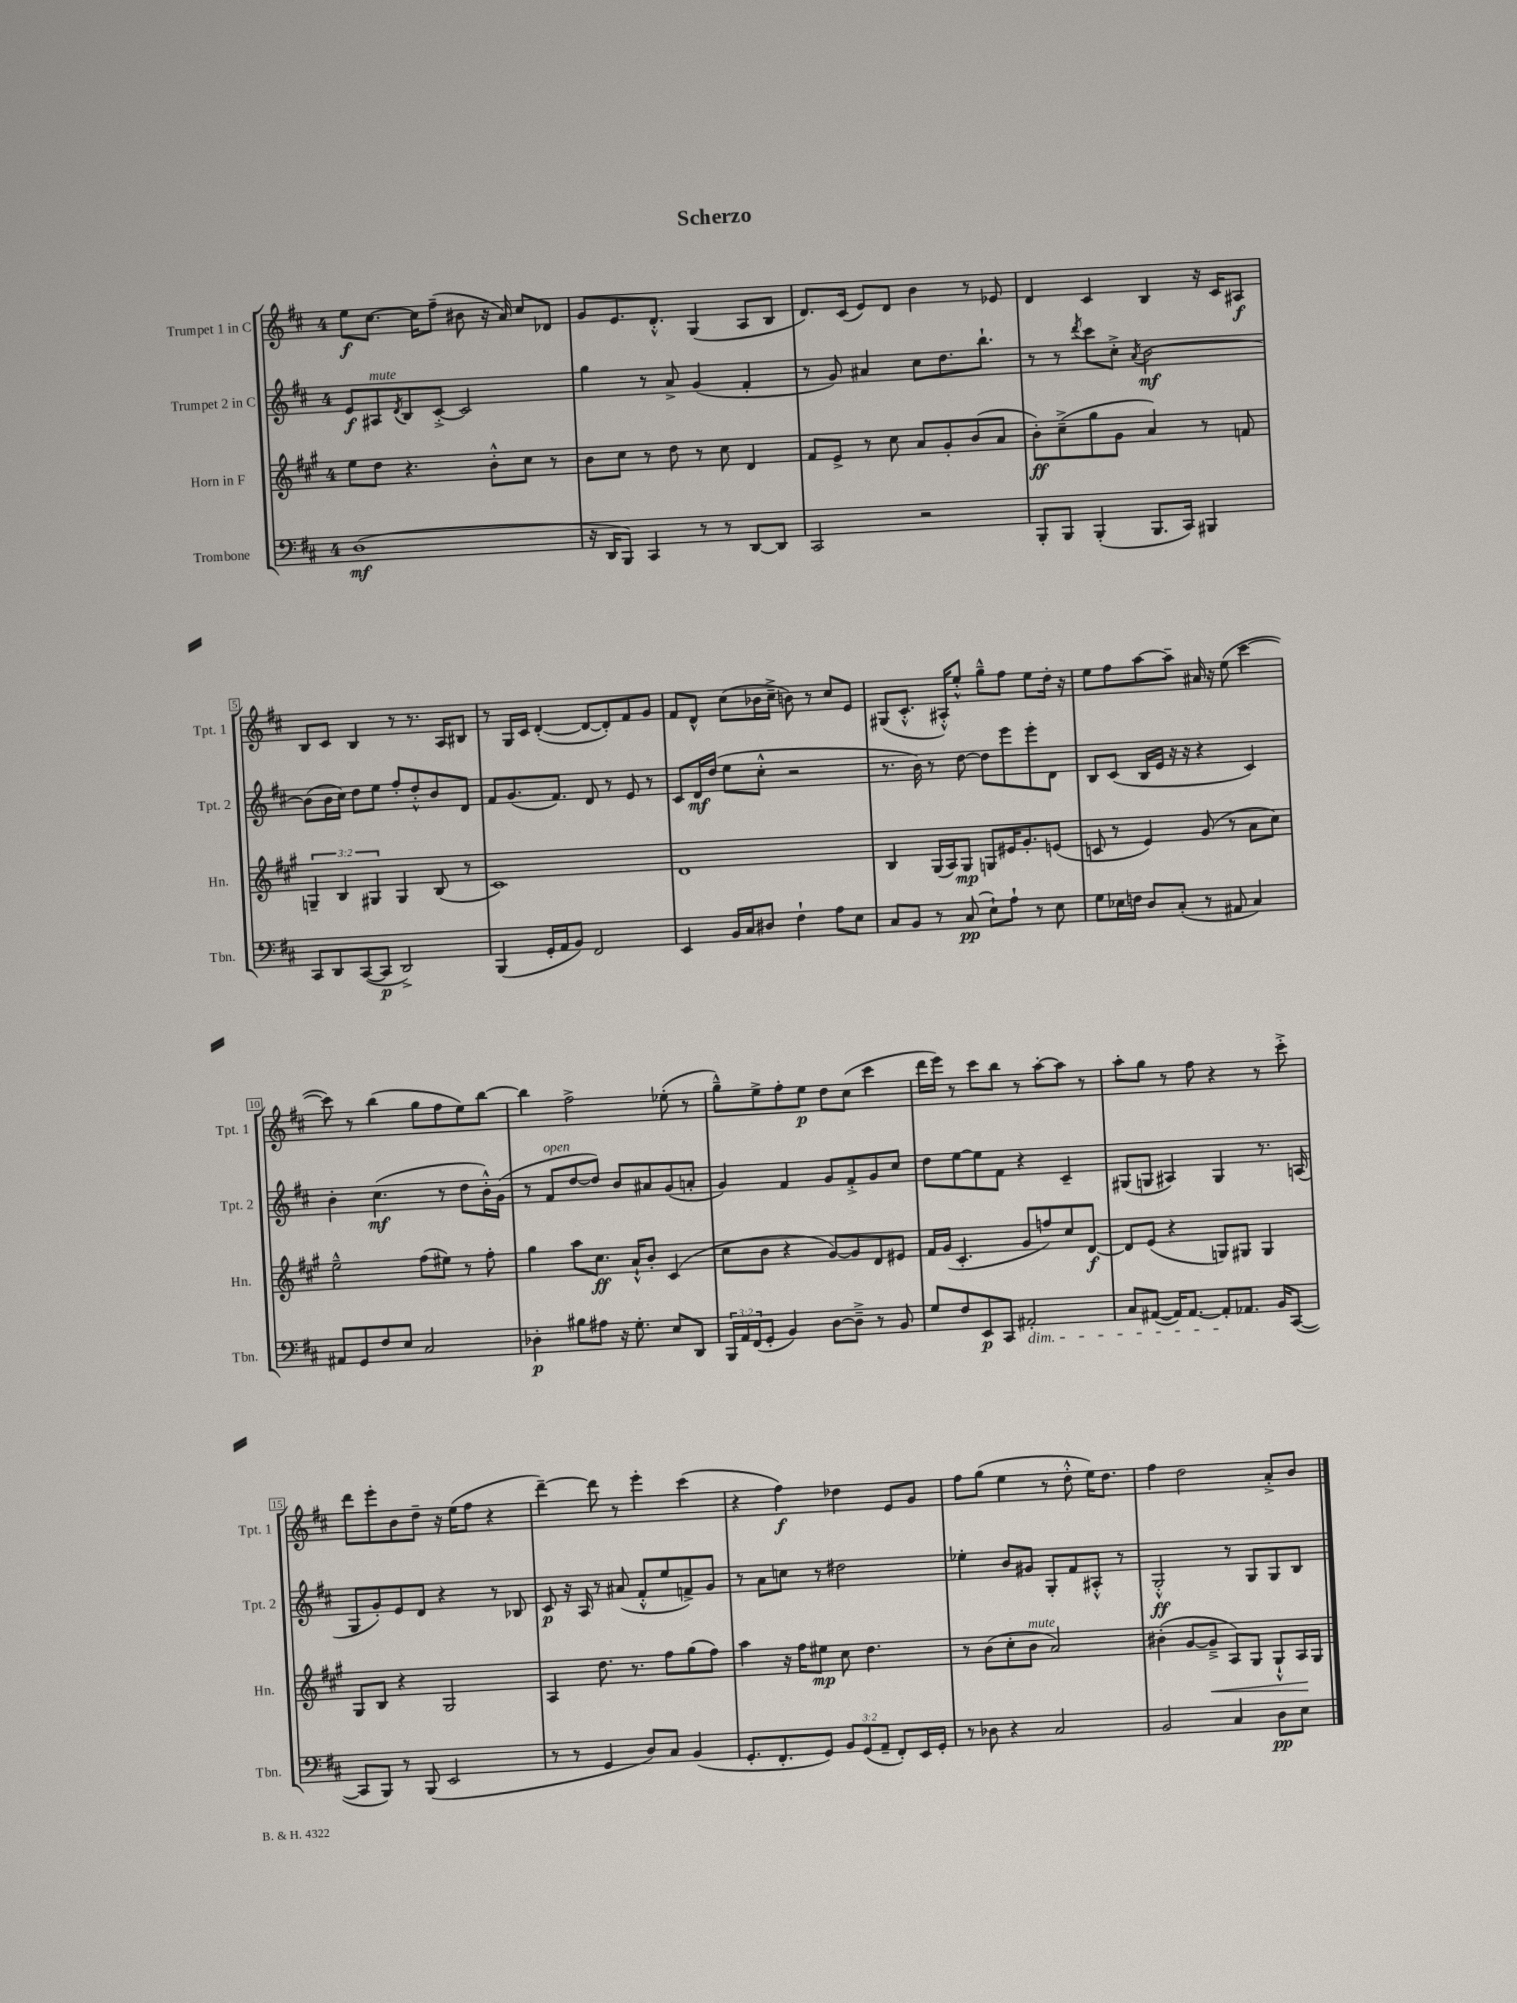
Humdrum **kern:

**kern	**dynam	**kern	**dynam	**kern	**dynam	**kern	**dynam
*part4	*part4	*part3	*part3	*part2	*part2	*part1	*part1
*staff4	*staff4	*staff3	*staff3	*staff2	*staff2	*staff1	*staff1
*I"Trombone	*	*I"Horn in F	*	*I"Trumpet 2 in C	*	*I"Trumpet 1 in C	*
*I'Tbn.	*	*I'Hn.	*	*I'Tpt. 2	*	*I'Tpt. 1	*
*clefF4	*	*clefG2	*	*clefG2	*	*clefG2	*
*k[f#c#]	*	*k[f#c#g#]	*	*k[f#c#]	*	*k[f#c#]	*
*M4/4	*	*M4/4	*	*M4/4	*	*M4/4	*
=1	=1	=1	=1	=1	=1	=1	=1
(1D	mf	8ee\L	.	8e/L	f	8ee\L	f
!	!	!	!	!LO:TX:a:i:t=mute	!	!	!
.	.	8dd\J	.	8A#X/	.	[8.cc#\J	.
.	.	.	.	8qd/	.	.	.
.	.	4.r	.	8B/	.	.	.
.	.	.	.	.	.	16cc#\KL]	.
.	.	.	.	[8c#'^/J	.	(8ff#~\J	.
.	.	.	.	2c#/]	.	8b#X\	.
.	.	8b'^^\L	.	.	.	16r	.
.	.	.	.	.	.	16a/)	.
.	.	8cc#\J	.	.	.	8cc#/L	.
.	.	8r	.	.	.	8d-X/J	.
=2	=2	=2	=2	=2	=2	=2	=2
16r	.	8b\L	.	4gg\	.	8g/L	.
16DD/KL	.	.	.	.	.	.	.
8BBB/J)	.	8cc#\J	.	.	.	8.e/	.
4CC#/	.	8r	.	8r	.	.	.
.	.	.	.	.	.	8.d'^^/J	.
.	.	8dd\	.	8a^/	.	.	.
8r	.	8r	.	(4g/	.	(4G/	.
8r	.	8cc#\	.	.	.	.	.
[8DD/L	.	4d/	.	4f#'/	.	8A/L	.
8DD/J]	.	.	.	.	.	8B/J	.
=3	=3	=3	=3	=3	=3	=3	=3
2CC#/	.	8f#/L	.	8r	.	8.d/L)	.
.	.	8e^/J	.	8g/)	.	.	.
.	.	.	.	.	.	(16c#/Jk	.
.	.	8r	.	4a#X/	.	8e/L)	.
.	.	8cc#\	.	.	.	8d/J	.
2r	.	8a/L	.	8cc#\L	.	4b\	.
.	.	8g#'/	.	8.dd\	.	.	.
.	.	(8b/	.	.	.	8r	.
.	.	.	.	8.bb`\J	.	.	.
.	.	8a/J	.	.	.	8e-X/	.
=4	=4	=4	=4	=4	=4	=4	=4
8BBB'/L	.	8b'\L)	ff	8r	.	4d/	.
8BBB/J	.	(8cc#~^\	.	8r	.	.	.
.	.	.	.	8qddd/	.	.	.
(4BBB'/	.	8gg#\	.	8ccc#\L	.	4c#/	.
.	.	8g#\J	.	8cc#'^\J	.	.	.
.	.	.	.	8qa/	.	.	.
8.BBB/L	.	4a/)	.	[2b\	mf	4B/	.
16CC#/Jk)	.	.	.	.	.	.	.
4BBB#X/	.	8r	.	.	.	16r	.
.	.	.	.	.	.	16c#/KL	.
.	.	8fn/	.	.	.	8A#X/J	f
!!LO:LB:g=z
=5	=5	=5	=5	=5	=5	=5	=5
8CC#/L	.	6Gn~/	.	(8b\L]	.	8B/L	.
8DD/	.	.	.	16b\L	.	8c#/J	.
.	.	6B/	.	.	.	.	.
.	.	.	.	16cc#\JJ)	.	.	.
([8CC#/	.	.	.	8dd\L	.	4B/	.
.	.	6G#X/	.	.	.	.	.
8CC#/J]	p	.	.	8ee\J	.	.	.
2DD^/)	.	4G#/	.	8ff#'/L	.	8r	.
.	.	.	.	8dd'^^/	.	8.r	.
.	.	(8B/	.	8b/	.	.	.
.	.	.	.	.	.	16A/KL	.
.	.	8r	.	8d/J	.	8B#X/J	.
=6	=6	=6	=6	=6	=6	=6	=6
(4BBB/	.	1c#)	.	8f#/L	.	8r	.
.	.	.	.	(8.g/	.	16G/LL	.
.	.	.	.	.	.	16c#/JJ	.
16GG'/LL	.	.	.	.	.	([4d'/	.
16AA/J	.	.	.	8.f#/J)	.	.	.
8BB/J)	.	.	.	.	.	.	.
2FF#/	.	.	.	8d/	.	8d/L_	.
.	.	.	.	8r	.	8d'/])	.
.	.	.	.	8e/	.	8f#/	.
.	.	.	.	8r	.	8g/J	.
=7	=7	=7	=7	=7	=7	=7	=7
4EE/	.	1d	.	8c#/L	.	8f#/L	.
.	.	.	.	16d/L	mf	8d^^/J	.
.	.	.	.	(16dd/JJ	.	.	.
16BB/LL	.	.	.	8ee\L	.	(8cc#\L	.
16C#/J	.	.	.	.	.	.	.
8D#X/J	.	.	.	8cc#'^^\J	.	16b-X\L	.
.	.	.	.	.	.	16cc#~^\JJ	.
4F#`\	.	.	.	2r	.	8bn\)	.
.	.	.	.	.	.	8r	.
8A\L	.	.	.	.	.	8cc#/L	.
8E\J	.	.	.	.	.	8e/J	.
=8	=8	=8	=8	=8	=8	=8	=8
8C#/L	.	4B/	.	8.r	.	(8G#X/L	.
8BB/J	.	.	.	.	.	8.c#'^^/J	.
.	.	.	.	16b\)	.	.	.
8r	.	(16G#/LL	.	8r	.	.	.
.	.	16A/J)	.	.	.	16A#X'^^/KL)	.
(8C#/	pp	8G#/J	mp	[8dd\	.	8ee'^^/J	.
8E`\L)	.	8Gn/L	.	8dd\L]	.	8gg~^^\L	.
8A`\J	.	16e#X/K	.	8eee\	.	8ff#\J	.
.	.	8.g#'/	.	.	.	.	.
8r	.	.	.	8eee'\	.	8ee\L	.
8E\	.	(8en/J	.	8d\J	.	16dd'\Jk	.
.	.	.	.	.	.	16r	.
=9	=9	=9	=9	=9	=9	=9	=9
8G\L	.	8cn/	.	8B/L	.	8ee\L	.
16E-X\L	.	8r	.	(8c#/J	.	8ff#\	.
16Fn\JJ	.	.	.	.	.	.	.
8D/L	.	4e/)	.	16B/LL	.	[8aa\	.
.	.	.	.	16e/JJ	.	.	.
(8C#'/J	.	.	.	16r	.	8aa~\J]	.
.	.	.	.	16r	.	.	.
8r	.	(8g#/	.	4r	.	16a#X/	.
.	.	.	.	.	.	16r	.
8AA#X/	.	8r	.	.	.	(8ee\	.
4C#/)	.	8a\L	.	4c#/)	.	[4ccc#\	.
.	.	8cc#\J)	.	.	.	.	.
!!LO:LB:g=z
=10	=10	=10	=10	=10	=10	=10	=10
8AA#X/L	.	2ee~^^\	.	4b'\	.	8ccc#\])	.
8GG/	.	.	.	.	.	8r	.
8F#/	.	.	.	(4.cc#\	mf	(4bb\	.
8E/J	.	.	.	.	.	.	.
2C#/	.	(8ff#\L	.	.	.	8gg\L	.
.	.	8ee#X\J)	.	8r	.	8ff#\	.
.	.	8r	.	8dd\L	.	8ee\)	.
.	.	8ff#'\	.	16b'^^\L)	.	[8bb\J	.
.	.	.	.	(16g\JJ	.	.	.
=11	=11	=11	=11	=11	=11	=11	=11
4D-X'\	p	4gg#\	.	8r	.	4bb\]	.
!	!	!	!	!LO:TX:a:i:t=open	!	!	!
.	.	.	.	8f#/L	.	.	.
8B#X\L	.	8aa\L	.	[8dd/	.	2ff#^\	.
8A#X\J	.	8.cc#\J	ff	8dd/J])	.	.	.
16r	.	.	.	8b/L	.	.	.
8.G'\	.	16a`^^/KL	.	.	.	.	.
.	.	8b'/J	.	8a#X/	.	.	.
8E/L	.	(4c#/	.	(8g/	.	(8ee-X'\	.
8DD/J	.	.	.	8an'/J	.	8r	.
=12	=12	=12	=12	=12	=12	=12	=12
24BBB/LL	.	8cc#\L	.	4g/)	.	8gg~^^\L)	.
24AA/	.	.	.	.	.	.	.
(24FF#/J	.	.	.	.	.	.	.
8GG'/J	.	8b\J	.	.	.	8ee^\	.
4BB/)	.	4r	.	4f#/	.	8ff#'\	.
.	.	.	.	.	.	8ee\J	p
[8D\L	.	[8g#/L)	.	8g/L	.	8dd\L	.
8D~^\J]	.	8g#/]	.	8f#'^/	.	(8cc#\J	.
8r	.	8d/	.	8g/	.	4ccc#\	.
8BB/	.	8e#X/J	.	8cc#/J	.	.	.
=13	=13	=13	=13	=13	=13	=13	=13
8G/L	.	16f#/LL	.	8dd\L	.	16ddd\LL	.
.	.	(16g#/JJ	.	.	.	16eee\JJ)	.
8F#/	.	4.c#'/	.	[8ee\	.	8r	.
8EE/	p	.	.	8ee\]	.	8ccc#\L	.
8CC#/J	.	.	.	8f#\J	.	8bb\J	.
!LO:TX:b:i:t=dim.	!	!	!	!	!	!	!
2AA#X'/	.	8g#/L	.	4r	.	8r	.
.	.	8ffn/)	.	.	.	[8aa'\L	.
.	.	8cc#/	.	4c#~/	.	8aa\J]	.
.	.	[8d/J	f	.	.	8r	.
=14	=14	=14	=14	=14	=14	=14	=14
8C#/L	.	8d/L]	.	(8G#X/L	.	8aa'\L	.
([8AA#X/J	.	(8e/J	.	8Gn/J	.	8gg\J	.
16AA#/KL])	.	4r	.	4A#X/)	.	8r	.
[8.AA#/J	.	.	.	.	.	.	.
.	.	.	.	.	.	8ff#\	.
8AA#'/L]	.	8Gn/L)	.	4G/	.	4r	.
8.AA-X/J	.	8G#X/J	.	.	.	.	.
.	.	4G#/	.	8.r	.	8r	.
16BB/KL	.	.	.	.	.	.	.
([8CC#/J	.	.	.	.	.	8ccc#'^\	.
.	.	.	.	(16An/	.	.	.
!!LO:LB:g=z
=15	=15	=15	=15	=15	=15	=15	=15
8CC#/L]	.	8G#/L	.	8G/L	.	8ddd\L	.
8BBB/J)	.	8B/J	.	8g'/)	.	8eee'\	.
8r	.	4r	.	8e/	.	8b\	.
(8BBB/	.	.	.	8d/J	.	8dd~\J	.
2EE/	.	2G#/	.	4r	.	16r	.
.	.	.	.	.	.	(16ee\KL	.
.	.	.	.	.	.	8ff#\J	.
.	.	.	.	8r	.	4r	.
.	.	.	.	8B-X/	.	.	.
=16	=16	=16	=16	=16	=16	=16	=16
8r	.	4A/	.	8c#/	p	[4ddd~\)	.
8r	.	.	.	16r	.	.	.
.	.	.	.	16A/	.	.	.
4GG/	.	8.dd\	.	8r	.	8ddd\]	.
.	.	.	.	(8a#X/	.	8r	.
.	.	8.r	.	.	.	.	.
8D/L)	.	.	.	8f#'^^/L	.	4eee'\	.
8C#/J	.	8ff#\L	.	8ee/	.	.	.
(4BB/	.	(8gg#\	.	8fn^/)	.	(4ccc#\	.
.	.	8ff#\J)	.	8g/J	.	.	.
=17	=17	=17	=17	=17	=17	=17	=17
8.GG'/L	.	4aa\	.	8r	.	4r	.
.	.	.	.	8a\L	.	.	.
8.FF#'/	.	.	.	.	.	.	.
.	.	16r	.	8ccn\J	.	4ff#\)	f
.	.	16ff#\KL	.	.	.	.	.
8GG/J)	.	8ee#X\J	mp	8r	.	.	.
12BB/L	.	8cc#\	.	2dd#X\	.	4dd-X\	.
(12GG/	.	.	.	.	.	.	.
.	.	4.dd\	.	.	.	.	.
12AA~/J	.	.	.	.	.	.	.
8FF#'/L)	.	.	.	.	.	8e/L	.
16EE/L	.	.	.	.	.	8g/J	.
16GG'/JJ	.	.	.	.	.	.	.
=18	=18	=18	=18	=18	=18	=18	=18
8r	.	8r	.	4ee-X'\	.	8ff#\L	.
8D-X\	.	(8b\L	.	.	.	(8gg\J	.
4r	.	8cc#'\	.	8b/L	.	4ee\	.
!	!	!LO:TX:a:i:t=mute	!	!	!	!	!
.	.	8b\J	.	8g#X/J	.	.	.
2C#/	.	2a/)	.	8G'/L	.	8r	.
.	.	.	.	8f#/	.	8dd'^^\	.
.	.	.	.	8A#X'^^/J	.	16ee\KL)	.
.	.	.	.	.	.	8.dd\J	.
.	.	.	.	8r	.	.	.
=19	=19	=19	=19	=19	=19	=19	=19
2BB/	.	(4b#X'\	.	2G'^^/	ff	4ff#\	.
.	.	[8g#/L	.	.	.	2dd\	.
!	!	!	!LO:HP:b	!	!	!	!
.	.	8g#~^/J]	<	.	.	.	.
4C#/	.	8A/L)	.	8r	.	.	.
.	.	8G#/J	.	8G/L	.	.	.
8D\L	pp	8G#`^^/L	.	8G/	.	8a'^/L	.
8E\J	.	16A/L	.	8B/J	.	8b/J	.
.	.	16G#/JJ	[	.	.	.	.
==	==	==	==	==	==	==	==
*-	*-	*-	*-	*-	*-	*-	*-
